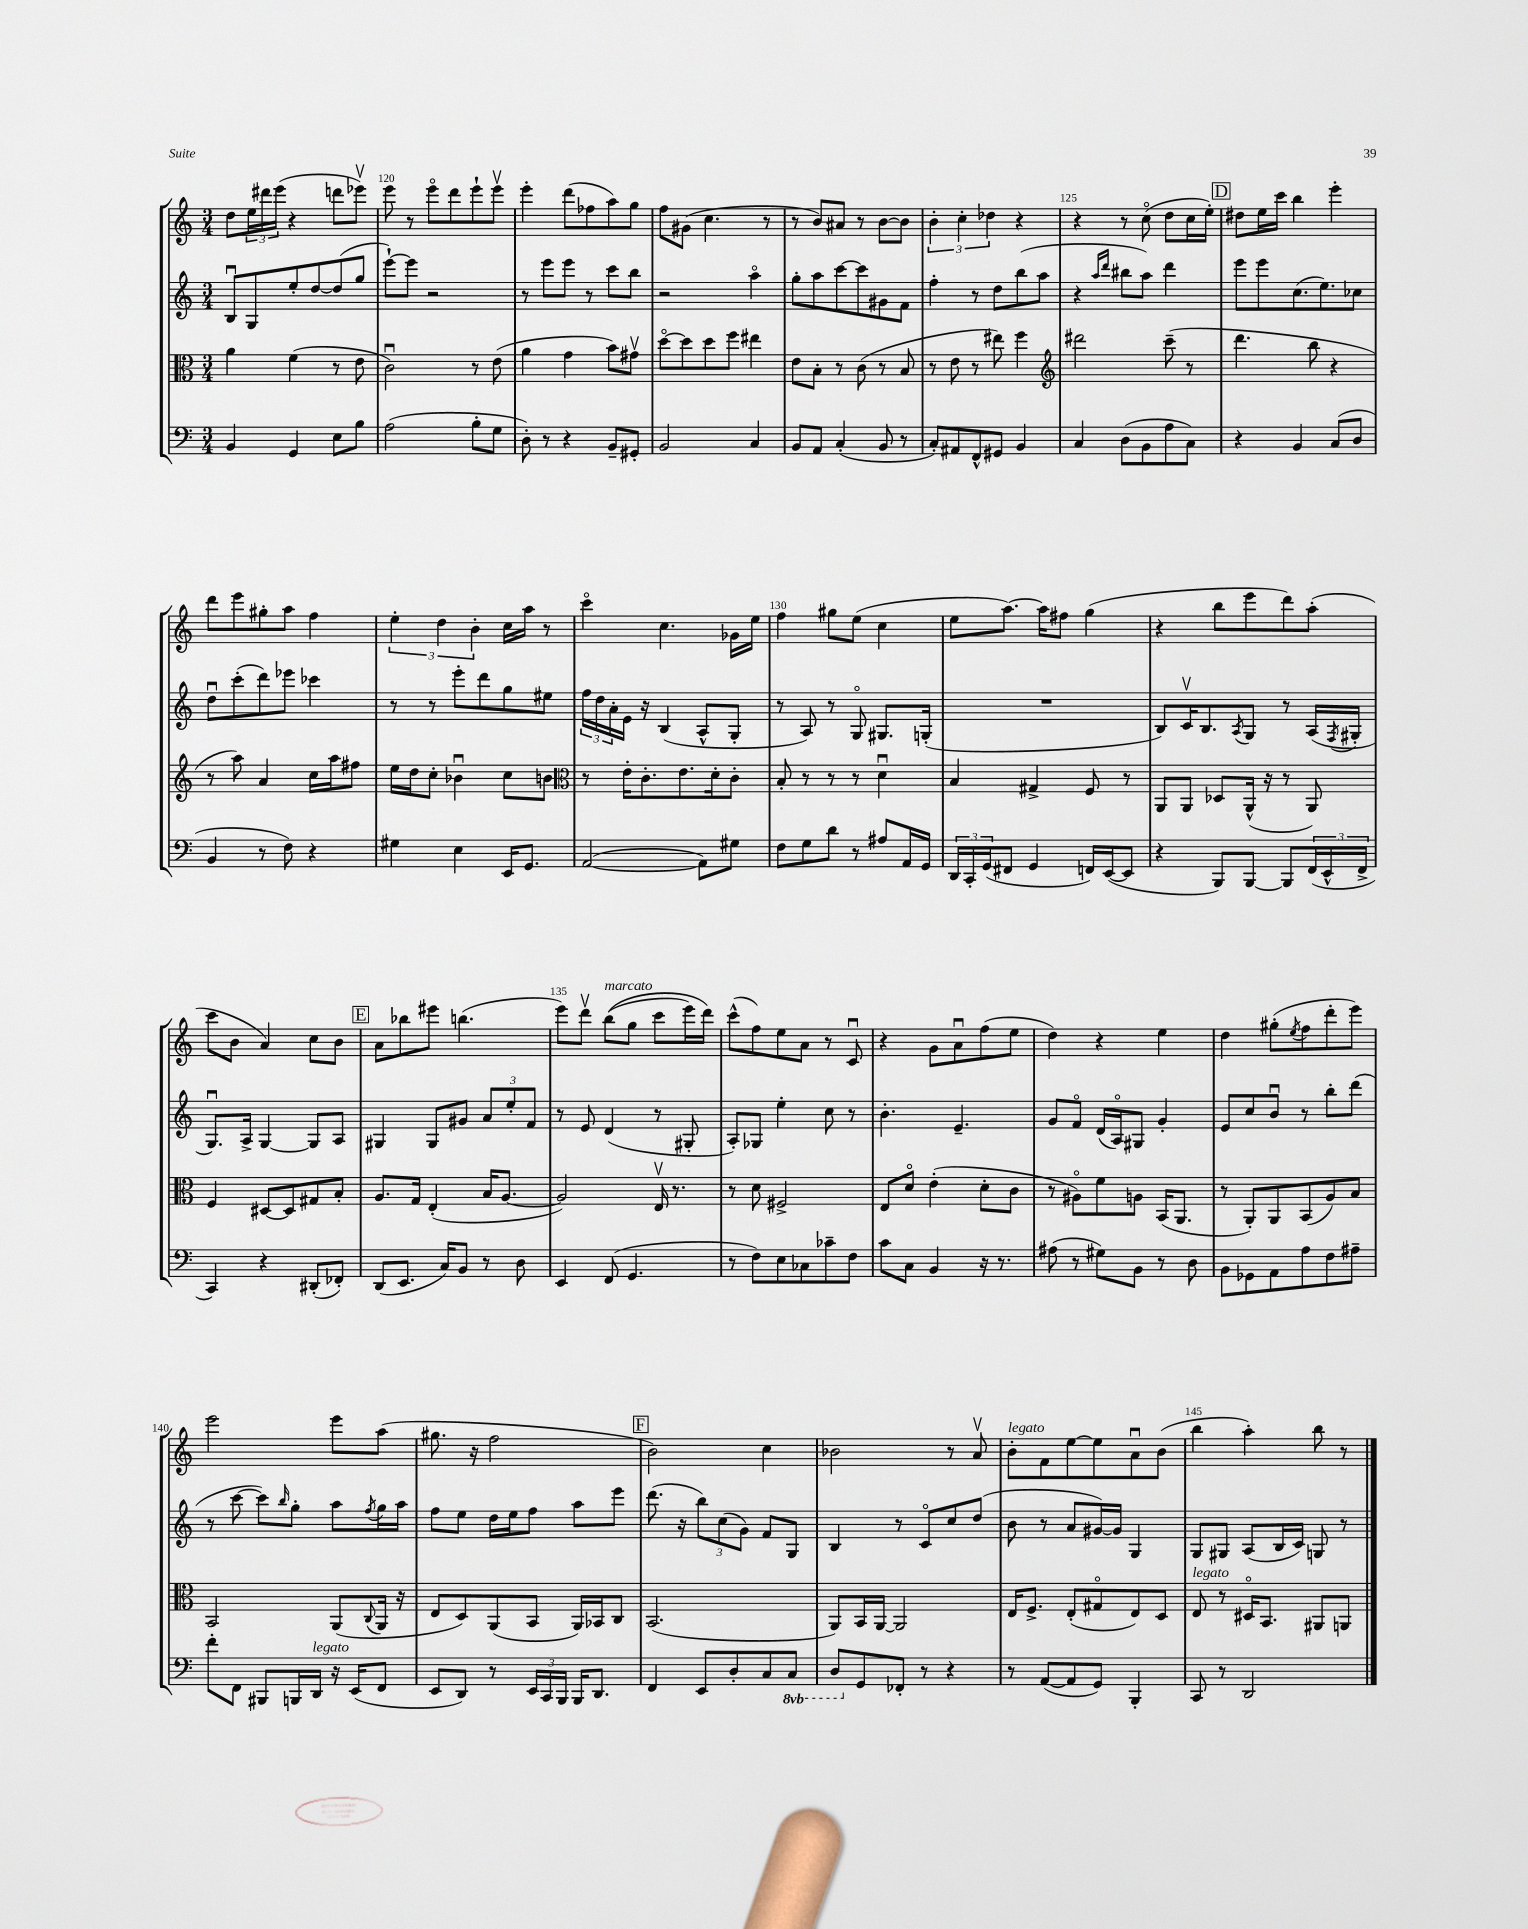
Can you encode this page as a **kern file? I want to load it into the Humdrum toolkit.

**kern	**kern	**kern	**kern
*staff4	*staff3	*staff2	*staff1
*clefF4	*clefC3	*clefG2	*clefG2
*k[]	*k[]	*k[]	*k[]
*M3/4	*M3/4	*M3/4	*M3/4
4BB	4a	8Bu	8dd
.	.	8G	24ee
.	.	.	24ddd#
.	.	.	(24eee
4GG	(4f	8ee'	4r
.	.	[8dd	.
8E	8r	(8dd]	8ddd
8B	8e	8gg	8eee-v)
=	=	=	=
(2A	2cu)	[8eee`)	8eee
.	.	8eee]	8r
.	.	2r	8eeeo
.	.	.	8ddd
8B'	8r	.	8eee`
8G	(8e	.	8eeev
=	=	=	=
8D')	4a	8r	4eee'
8r	.	8eee	.
4r	4g	8eee	(8ddd
.	.	8r	8ff-
8BB~	8b)	8ccc	8aa)
8GG#'	8g#v	8bb	8gg
=	=	=	=
2BB	[8ddo	2r	8ff
.	8dd]	.	(8g#
.	8dd	.	4.cc
.	8ff	.	.
4C	4ee#	4aao	.
.	.	.	8r
=	=	=	=
8BB	8e	8gg'	8r
8AA	8B'	8aa	8b)
(4C'	8r	[8ccc	8a#
.	(8c	8ccc]	8r
8BB	8r	8g#	[8b
8r	8B	8f	8b]
=	=	=	=
8C')	8r	4ff'	6b'
8AA#	8e	.	.
.	.	.	6cc'
8FF^^	8r	8r	.
.	.	.	6dd-
8GG#	8ee#)	8dd	.
4BB	4ff	(8bb	4r
.	.	8aa	.
=	=	=	=
*	*clefG2	*	*
4C	2ddd#	4r	4r
.	.	16qqaa	.
.	.	16qqddd	.
(8D	.	8bb#	8r
8BB	.	8aa)	(8cco
8A	(8ccc~	4ddd	8dd
8C)	8r	.	16cc
.	.	.	16ee')
=	=	=	=
4r	4.ddd	8eee	8dd#
.	.	8eee	16ee
.	.	.	16ccc
4BB	.	(8.cc	4bb
.	8bb	.	.
.	.	8.ee)	.
(8C	4r	.	4eee'
8D	.	8cc-	.
=	=	=	=
4BB	8r	8ddu	8ddd
.	8aa)	(8ccc'	8eee
8r	4a	8ddd)	8gg#'
8F)	.	8eee-	8aa
4r	16cc	4ccc-	4ff
.	16aa	.	.
.	8ff#	.	.
=	=	=	=
4G#	16ee	8r	6ee'
.	16dd	.	.
.	8cc'	8r	.
.	.	.	6dd
4E	4b-u	8eee'	.
.	.	.	6b'
.	.	8ddd	.
16EE	8cc	8gg	16cc
8.GG	.	.	16aa
.	8b	8ee#	8r
=	=	=	=
*	*clefC3	*	*
([2AA	8r	24ff	4ccco
.	.	24dd	.
.	.	24a'	.
.	16e'	16e	.
.	8.c'	16r	.
.	.	(4B	4.cc
.	8.e	.	.
8AA])	.	8A^^	.
.	16d'	.	.
8G#	8c'	8G'	16g-
.	.	.	16ee
=	=	=	=
8F	8B'	8r	4ff
8G	8r	8A)	.
8d	8r	8r	8gg#
8r	8r	8Go	(8ee
8A#	4du	8.G#	4cc
16AA	.	.	.
16GG	.	(16G'	.
=	=	=	=
24DD	4B	2.r	8ee
24CC'	.	.	.
(24GG	.	.	.
8FF#	.	.	[8.aa)
4GG	4G#^	.	.
.	.	.	16aa]
.	.	.	8ff#
16FF)	8F	.	(4gg
([16EE	.	.	.
8EE]	8r	.	.
=	=	=	=
4r	8AA	8B)	4r
.	8AA	16cv	.
.	.	8.B	.
8BBB)	8D-	.	8bb
.	.	8qA	.
[8BBB	(16AA^^	8G	8eee
.	16r	.	.
8BBB]	8r	8r	8ddd)
(24FF	8AA)	(16A	(8aa'
24EE^^	.	.	.
.	.	8qF	.
.	.	16G#'	.
24FF^	.	.	.
=	=	=	=
4CC)	4F	8.Gu)	8ccc
.	.	.	8b
.	.	16A^	.
4r	[8D#	[4G	4a)
.	8D#]	.	.
(8DD#'	8G#	8G]	8cc
8FF-')	8B'	8A	8b
=	=	=	=
(8DD	8.A	4G#	8a
8.EE	.	.	8bb-
.	16G	.	.
.	(4E'	8G#	8eee#
16C)	.	.	.
8BB	.	8g#	(4.bb
8r	16B	12a	.
.	[8.A	.	.
.	.	12ee'	.
8D	.	.	.
.	.	12f	.
=	=	=	=
4EE	2A])	8r	8eee)
.	.	8e	8dddv
(8FF	.	(4d	&((8bb
4.GG	.	.	8gg
.	16Ev	8r	8ccc
.	8.r	.	.
.	.	8G#'	16eee)
.	.	.	16ddd&)
=	=	=	=
8r	8r	8A')	(8ccc^^
8F)	8d	8G-	8ff)
8E	2F#^	4ee'	8ee
8C-	.	.	8a
8c-~	.	8cc	8r
8F	.	8r	8cu
=	=	=	=
8c	8E	4.b'	4r
8C	8do	.	.
4BB	(4e'	.	8g
.	.	4.e~	8au
16r	8d'	.	(8ff
8.r	.	.	.
.	8c	.	8ee
=	=	=	=
(8A#	8r	8g	4dd)
8r	8A#o)	8fo	.
8G#)	8f	(16d	4r
.	.	16Ao)	.
8BB	8A	8G#	.
8r	(16BB	4g'	4ee
.	8.AA	.	.
8D	.	.	.
=	=	=	=
8BB	8r	8e	4dd
8GG-	8AA')	8cc	.
8AA	8AA	8bu	(8gg#'
.	.	.	8qee
8A	(8BB	8r	8ff
8F	8A)	8bb'	8ddd'
8A#~	8B	(8ddd	8eee)
=	=	=	=
8f'	2BB	8r	2eee
8FF	.	[8ccc	.
8BBB#	.	8ccc])	.
.	.	16qqbb	.
16BBB	.	8gg'	.
16DD	.	.	.
16r	(8AA	8aa	8eee
(16EE	.	.	.
.	8qqC	8qff	.
8FF	16AA	16gg	(8aa
.	16r	16aa	.
=	=	=	=
8EE	8E	8ff	8.gg#
8DD)	8D)	8ee	.
.	.	.	16r
8r	(8AA	16dd	2ff
.	.	16ee	.
24EE	8BB	8ff	.
24CC	.	.	.
24BBB	.	.	.
16BBB	16AA)	8aa	.
8.DD	16BB-	.	.
.	8C	8eee	.
=	=	=	=
4FF	(2.BB	(8.ddd	2b)
.	.	16r	.
8EE	.	12bb)	.
.	.	(12cc	.
8D'	.	.	.
.	.	12g)	.
8C	.	8f	4cc
8CC	.	8G	.
=	=	=	=
8DD	8AA)	4B	2b-
8GG	16BB	.	.
.	[16AA	.	.
8FF-'	2AA]	8r	.
8r	.	8co	.
4r	.	8cc	8r
.	.	(8dd	8av
=	=	=	=
8r	16E	8b	8b'
.	8.F^	.	.
([8AA	.	8r	8f
8AA]	(8E'	8a	[8ee
8GG)	8G#o	[16g#)	8ee]
.	.	16g#]	.
4BBB'	8E)	4G	8au
.	8D	.	(8b
=	=	=	=
8CC	8E	8G	4bb
8r	8r	8G#	.
2DD	16D#o	(8A	4aa')
.	8.BB	.	.
.	.	16B	.
.	.	16c)	.
.	8AA#	8G	8bb
.	8AA	8r	8r
==	==	==	==
*-	*-	*-	*-
